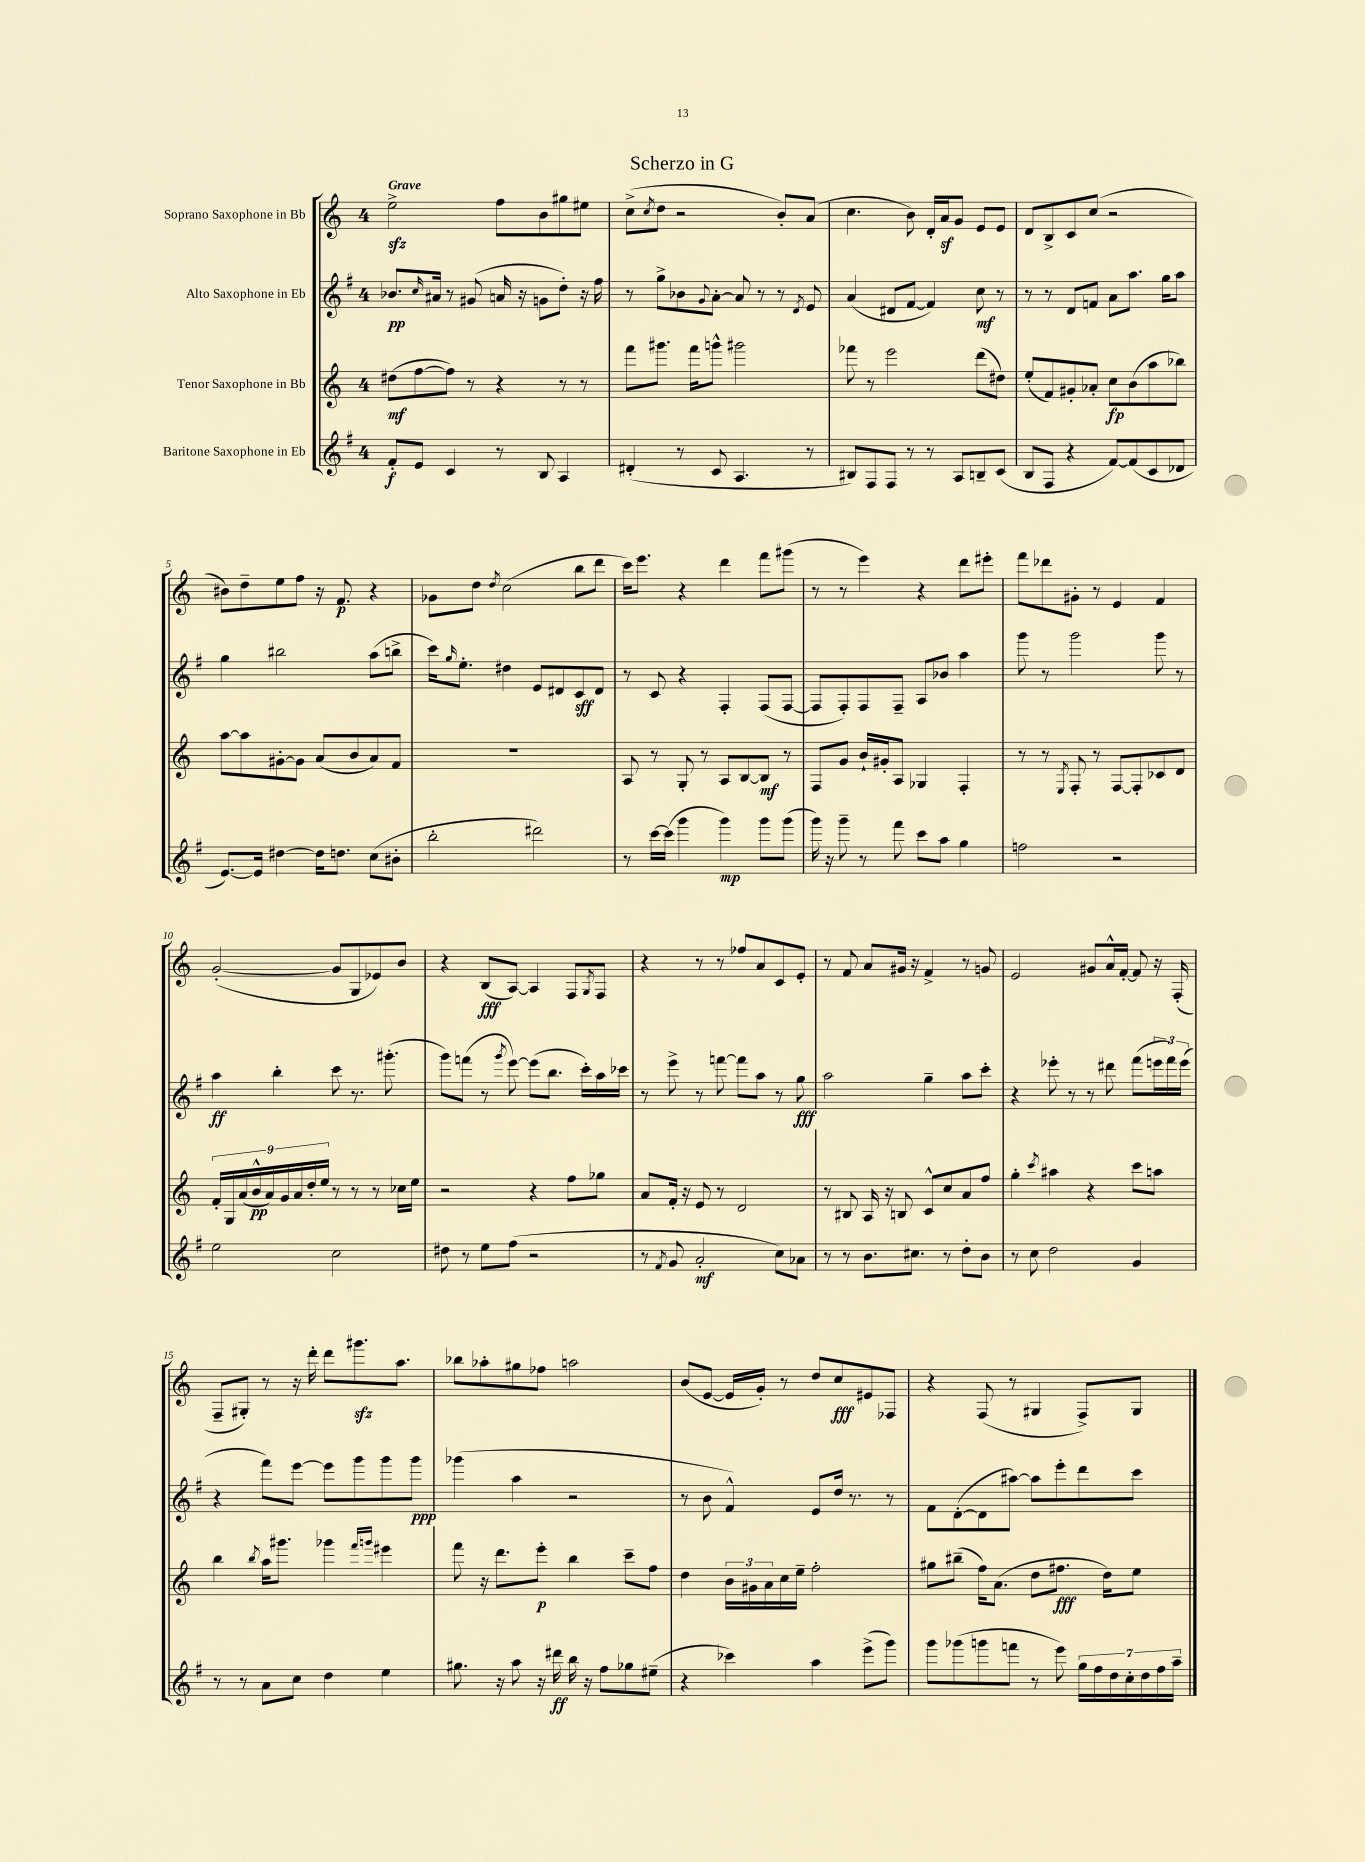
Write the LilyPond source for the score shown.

\header { title = "Scherzo in G" }
<<
\new StaffGroup <<
\new Staff = "s0" \with { instrumentName = "Soprano Saxophone in Bb" } {
    \clef treble \key c \major \once \override Staff.TimeSignature.style = #'single-digit \time 4/4 \tempo "Grave"
    e''2->\sfz f''8 b'8 gis''8 eis''8 |
    c''8->( \acciaccatura { c''8 } d''8 r2 b'8-.) a'8( |
    c''4. b'8) d'16-. a'16\sf g'8 e'8 e'8 |
    d'8 b8-> c'8 c''8( r2 |
    bis'8) d''8-- e''8 f''8 r16 f'8.\p r4 |
    ges'8 d''8 \acciaccatura { d''8 } c''2( b''8 d'''8 |
    c'''16) e'''8. r4 d'''4 f'''8 gis'''8( |
    r8 r8 e'''4) r4 d'''8 eis'''8-. |
    f'''8 des'''8 gis'8-. r8 e'4 f'4 |
    g'2~-.( g'8 g8 ees'8) b'8 |
    r4 b8\fff( a8~) a4 f8 \acciaccatura { g8 } f8 |
    r4 r8 r8 fes''8 a'8 c'8 e'8-. |
    r8 f'8 a'8 gis'16 r16 f'4-> r8 g'8 |
    e'2 gis'8 a'16-^ f'16~-. f'8 r16 f16-.( |
    f8-- gis8-.) r8 r16 d'''16-. d'''8 gis'''8.\sfz a''8. |
    bes''8 aes''8-. gis''8 fes''8 a''2 |
    b'8( e'8~ e'16 g'16-.) r8 d''8 c''8\fff eis'8 fes8 |
    r4 f8( r8 gis4 f8->) gis8 \bar "|." |
}
\new Staff = "s1" \with { instrumentName = "Alto Saxophone in Eb" } {
    \clef treble \key g \major \once \override Staff.TimeSignature.style = #'single-digit \time 4/4
    bes'8.\pp \grace { c''16 } ais'16 r8 gis'8( a'16 r16 g'8 d''8-.) r16 fis''16 |
    r8 g''8-> bes'8 \appoggiatura { g'8 } a'8~-. a'8 r8 r8 \acciaccatura { d'8 } e'8 |
    a'4( dis'8 fis'8~ fis'4) c''8\mf r8 |
    r8 r8 d'8 f'8 a'8 a''8. g''16 a''8 |
    g''4 bis''2 a''8( b''8-> |
    c'''16) \grace { g''16 } e''8.-. dis''4 e'8 dis'8 c'8\sff dis'8 |
    r8 c'8 r4 fis4-. fis8( fis8~ |
    fis8 fis8-.) fis8 fis8-- a8 bes'8 a''4 |
    g'''8 r8 g'''2 g'''8 r8 |
    a''4\ff b''4-. c'''8 r8. gis'''8.-.( |
    g'''8) f'''8( r8 \acciaccatura { g'''8 } e'''8~) e'''8( b''8. c'''16-.) a''16 ces'''16 |
    r8 e'''8-> r8 f'''8~ f'''8 a''8 r8 g''8\fff |
    a''2 g''4-- a''8 c'''8-. |
    r4 ees'''8-. r8 r8 dis'''8 fis'''8( \tuplet 3/2 { e'''16 fis'''16) e'''16( } |
    r4 fis'''8) e'''8~ e'''8 g'''8 g'''8 g'''8\ppp |
    ges'''4( a''4 r2 |
    r8 b'8 fis'4-^) e'8 d''16 r8. r8 |
    fis'8 d'8~-.( d'8 ais''8~) ais''8 e'''8-. d'''8 c'''8 \bar "|." |
}
\new Staff = "s2" \with { instrumentName = "Tenor Saxophone in Bb" } {
    \clef treble \key c \major \once \override Staff.TimeSignature.style = #'single-digit \time 4/4
    dis''8\mf( f''8~ f''8) r8 r4 r8 r8 |
    f'''8 gis'''8. f'''16 g'''8-^ gis'''2 |
    fes'''8 r8 e'''2 d'''8( dis''8) |
    e''8-.( f'8) gis'8-. aes'8-. c''8\fp b'8( a''8 bes''8) |
    a''8~ a''8 gis'8~-. gis'8 a'8( b'8 a'8) f'8 |
    R1 |
    a8 r8 g8-. r8 a8 b8~ b8\mf r8 |
    f8 g'8 b'16-! gis'16-. a8 ges4 f4-. |
    r8 r8 \acciaccatura { e8 } f8-. r8 f8~ f8-. ces'8 d'8 |
    \tuplet 9/8 { f'16-. g16 a'16( b'16-^\pp a'16) g'16 a'16 d''16-. e''16 } r8 r8 r8 ces''16 e''16 |
    r2 r4 f''8 ges''8 |
    a'8 f'16-. r16 e'8 r8 d'2 |
    r8 bis8 a16 r16 b8 c'8-^ c''8 a'8 f''8 |
    g''4-. \acciaccatura { c'''8 } ais''4 r4 c'''8 a''8 |
    b''4 \acciaccatura { b''8 } a''16 gis'''8. ges'''4 \grace { f'''16 g'''16 } eis'''4 |
    f'''8 r16 d'''8. e'''8-.\p b''4 c'''8-- f''8 |
    d''4 \tuplet 3/2 { b'16 gis'16 a'16 } c''16 e''16-- f''2-. |
    gis''8 bis''8--( f''16) a'8.( d''8 fis''8.\fff d''16) e''8 \bar "|." |
}
\new Staff = "s3" \with { instrumentName = "Baritone Saxophone in Eb" } {
    \clef treble \key g \major \once \override Staff.TimeSignature.style = #'single-digit \time 4/4
    fis'8-.\f e'8 c'4 r8 b8 a4 |
    dis'4-.( r8 c'8 a4. r8 |
    bis8) fis8 fis8 r8 r8 a8 b8-- c'8( |
    b8 fis8 r4 fis'8~) fis'8( c'8 des'8 |
    e'8.~) e'16 dis''4~ dis''16 d''8. c''8( bis'8-. |
    b''2-. dis'''2) |
    r8 c'''16~ c'''16( g'''4 g'''4\mp) g'''8 g'''8( |
    g'''16) r16 g'''8-- r8 fis'''8 c'''8 a''8 g''4 |
    f''2 r2 |
    e''2 c''2 |
    dis''8 r8 e''8 fis''8( r2 |
    r8 \acciaccatura { fis'8 } g'8 a'2-.\mf c''8) aes'8 |
    r8 r8 b'8. cis''8. r8 d''8-. b'8 |
    r8 c''8 d''2 g'4 |
    r8 r8 a'8 c''8 d''4 e''4 |
    gis''8. r16 a''8 r16 dis'''16\ff b''16 r16 fis''8 ges''8 eis''8--( |
    r4 ces'''4) a''4 e'''8->( g'''8) |
    g'''8 ges'''8( g'''8 f'''8 r8 e'''8) \tuplet 7/4 { g''16 fis''16 d''16 c''16-. d''16 fis''16 a''16-- } \bar "|." |
}
>>
>>
